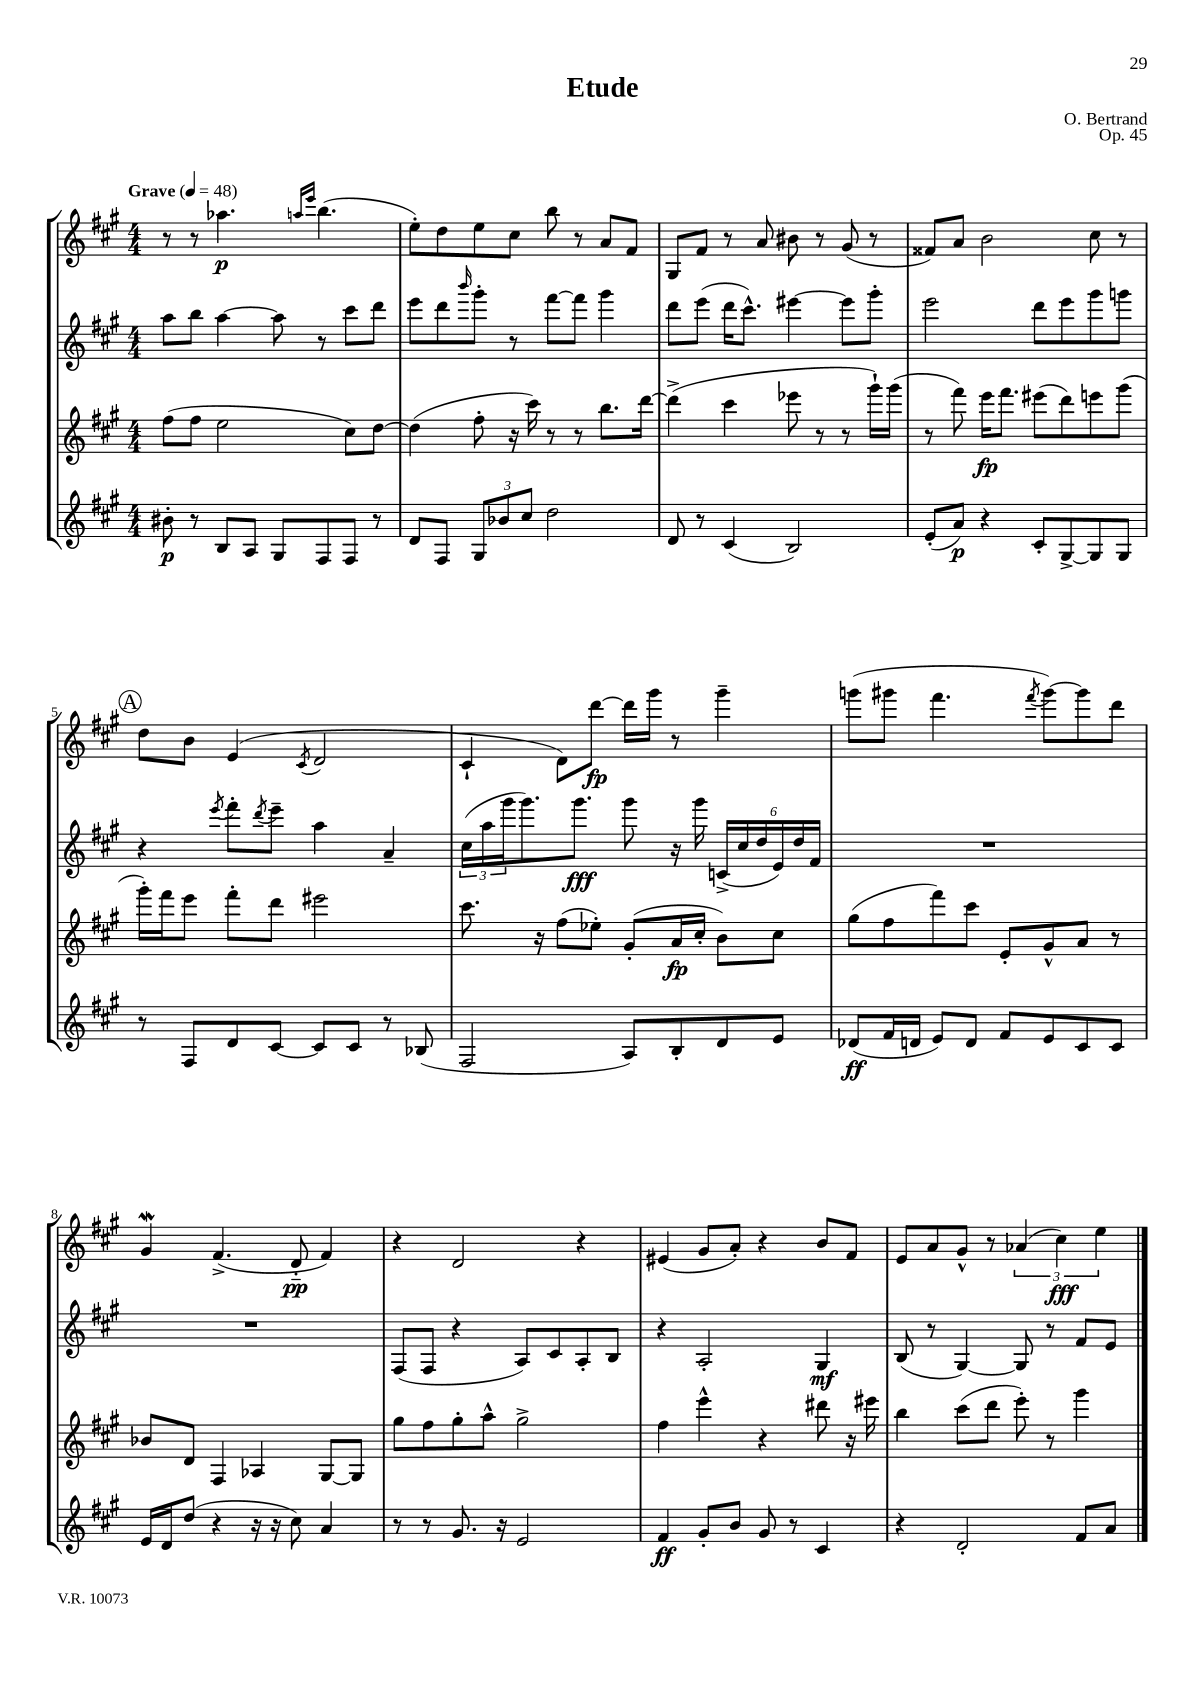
\header { title = "Etude" composer = "O. Bertrand" opus = "Op. 45" }
<<
\new StaffGroup <<
\new Staff = "s0" {
    \clef treble \key a \major \numericTimeSignature \time 4/4 \tempo "Grave" 4 = 48
    r8 r8 aes''4.\p \grace { a''16 e'''16 } b''4.( |
    e''8-.) d''8 e''8 cis''8 b''8 r8 a'8 fis'8 |
    gis8 fis'8 r8 a'8 bis'8 r8 gis'8( r8 |
    fisis'8) a'8 b'2 cis''8 r8 |
    \mark \markup { \circle "A" } d''8 b'8 e'4( \acciaccatura { cis'8 } d'2 |
    cis'4-! d'8) d'''8~\fp d'''16 gis'''16 r8 gis'''4-- |
    g'''8( gis'''8 fis'''4. \acciaccatura { fis'''8 } gis'''8~) gis'''8 d'''8 |
    gis'4\mordent fis'4.->( d'8-_\pp fis'4) |
    r4 d'2 r4 |
    eis'4( gis'8 a'8-.) r4 b'8 fis'8 |
    e'8 a'8 gis'8-^ r8 \tuplet 3/2 { aes'4( cis''4\fff) e''4 } \bar "|." |
}
\new Staff = "s1" {
    \clef treble \key a \major \numericTimeSignature \time 4/4
    a''8 b''8 a''4~ a''8 r8 cis'''8 d'''8 |
    e'''8 d'''8 \grace { b'''16 } gis'''8-. r8 fis'''8~ fis'''8 gis'''4 |
    d'''8 e'''8( d'''16 cis'''8.-^) eis'''4~ eis'''8 gis'''8-. |
    e'''2 d'''8 e'''8 gis'''8 g'''8 |
    \mark \markup { \circle "A" } r4 \acciaccatura { e'''8 } fis'''8-. \acciaccatura { d'''8 } e'''8-- a''4 a'4-- |
    \tuplet 3/2 { cis''16( a''16 gis'''16 } gis'''8.) gis'''8.\fff gis'''8 r16 gis'''16 \tuplet 6/4 { c'16->( cis''16 d''16 e'16) d''16 fis'16 } |
    R1 |
    R1 |
    fis8( fis8 r4 a8) cis'8 a8-. b8 |
    r4 a2-. gis4\mf |
    b8( r8 gis4~) gis8 r8 fis'8 e'8 \bar "|." |
}
\new Staff = "s2" {
    \clef treble \key a \major \numericTimeSignature \time 4/4
    fis''8( fis''8 e''2 cis''8) d''8~ |
    d''4( fis''8-. r16 cis'''16) r8 r8 b''8. d'''16~ |
    d'''4->( cis'''4 ees'''8 r8 r8 gis'''16-!) gis'''16( |
    r8 fis'''8) e'''16\fp fis'''8. eis'''8( d'''8) e'''8 gis'''8( |
    \mark \markup { \circle "A" } gis'''16-.) fis'''16 e'''8 fis'''8-. d'''8 eis'''2 |
    cis'''8. r16 fis''8( ees''8-.) gis'8-.( a'16\fp cis''16-. b'8) cis''8 |
    gis''8( fis''8 fis'''8) cis'''8 e'8-. gis'8-^ a'8 r8 |
    bes'8 d'8 fis4 aes4 gis8~ gis8 |
    gis''8 fis''8 gis''8-. a''8-^ gis''2-> |
    fis''4 e'''4-^ r4 dis'''8 r16 eis'''16 |
    b''4 cis'''8( d'''8 e'''8-.) r8 gis'''4 \bar "|." |
}
\new Staff = "s3" {
    \clef treble \key a \major \numericTimeSignature \time 4/4
    bis'8-.\p r8 b8 a8 gis8 fis8 fis8 r8 |
    d'8 fis8 \tuplet 3/2 { gis8 bes'8 cis''8 } d''2 |
    d'8 r8 cis'4( b2) |
    e'8-.( a'8\p) r4 cis'8-. gis8~-> gis8 gis8 |
    \mark \markup { \circle "A" } r8 fis8 d'8 cis'8~ cis'8 cis'8 r8 bes8( |
    fis2 a8) b8-. d'8 e'8 |
    des'8\ff( fis'16 d'16 e'8) d'8 fis'8 e'8 cis'8 cis'8 |
    e'16 d'16 d''8( r4 r16 r16 cis''8) a'4 |
    r8 r8 gis'8. r16 e'2 |
    fis'4\ff gis'8-. b'8 gis'8 r8 cis'4 |
    r4 d'2-. fis'8 a'8 \bar "|." |
}
>>
>>
